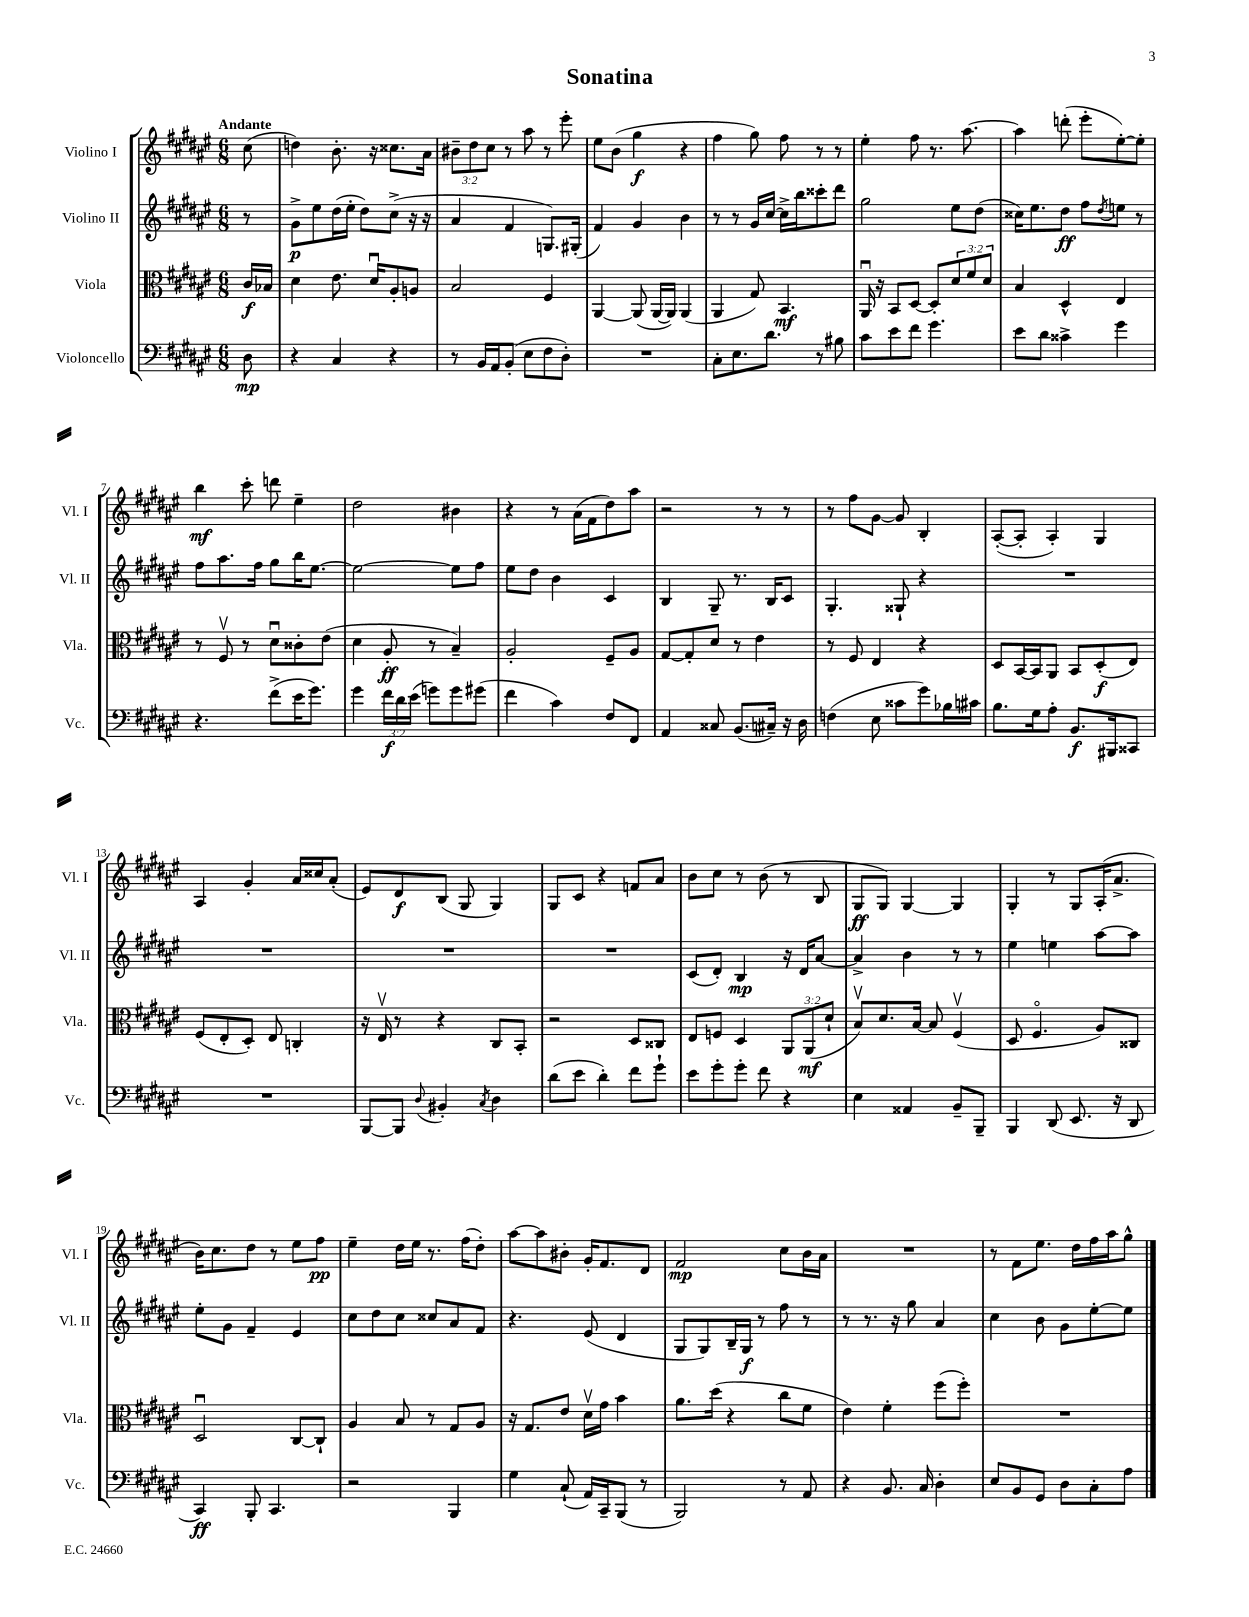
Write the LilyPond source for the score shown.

\header { title = "Sonatina" }
<<
\new StaffGroup <<
\new Staff = "s0" \with { instrumentName = "Violino I" shortInstrumentName = "Vl. I" } {
    \clef treble \key fis \major \numericTimeSignature \time 6/8 \override Staff.TupletNumber.text = #tuplet-number::calc-fraction-text \partial 8 \tempo "Andante"
    cis''8( |
    d''4) b'8.-. r16 cisis''8. ais'16 |
    \tuplet 3/2 { bis'8-- dis''8 cis''8 } r8 ais''8 r8 eis'''8-. |
    eis''8 b'8( gis''4\f r4 |
    fis''4 gis''8) fis''8 r8 r8 |
    eis''4-. fis''8 r8. ais''8.~ |
    ais''4 d'''8-.( eis'''8-. eis''8~-.) eis''8-. |
    b''4\mf cis'''8-. d'''8 eis''4-- |
    dis''2 bis'4 |
    r4 r8 ais'16( fis'16 dis''8) ais''8 |
    r2 r8 r8 |
    r8 fis''8 gis'8~ gis'8 b4-. |
    ais8~-.( ais8-. ais4-.) gis4 |
    ais4 gis'4-. ais'16 cisis''16 ais'8-.( |
    eis'8) dis'8\f b8( gis8 gis4) |
    gis8 cis'8 r4 f'8 ais'8 |
    b'8 cis''8 r8 b'8( r8 b8 |
    gis8\ff gis8) gis4~ gis4 |
    gis4-. r8 gis8 ais16-.( ais'8.-> |
    b'16) cis''8. dis''8 r8 eis''8 fis''8\pp |
    eis''4-- dis''16 eis''16 r8. fis''16( dis''8-.) |
    ais''8~ ais''8 bis'8-. gis'16-. fis'8. dis'8 |
    fis'2\mp cis''8 b'16 ais'16 |
    R2. |
    r8 fis'8 eis''8. dis''16 fis''16 ais''16 gis''8-^ \bar "|." |
}
\new Staff = "s1" \with { instrumentName = "Violino II" shortInstrumentName = "Vl. II" } {
    \clef treble \key fis \major \numericTimeSignature \time 6/8 \partial 8
    r8 |
    gis'8->\p eis''8 dis''16( eis''16-. dis''8) cis''8->( r16 r16 |
    ais'4 fis'4 g8.) gis16-.( |
    fis'4) gis'4 b'4 |
    r8 r8 gis'16 cis''16~ cis''16-> b''16 cisis'''8-. dis'''8 |
    gis''2 eis''8 dis''8( |
    cisis''16) eis''8. dis''8\ff fis''8 \acciaccatura { dis''8 } e''8 r8 |
    fis''8 ais''8. fis''16 gis''8 b''16 eis''8.~ |
    eis''2~ eis''8 fis''8 |
    eis''8 dis''8 b'4 cis'4 |
    b4 gis8-- r8. b16 cis'8 |
    gis4.-. gisis8-! r4 |
    R2. |
    R2. |
    R2. |
    R2. |
    cis'8( dis'8-.) b4\mp r16 dis'16 ais'8~ |
    ais'4-> b'4 r8 r8 |
    eis''4 e''4 ais''8~ ais''8 |
    eis''8-. gis'8 fis'4-- eis'4 |
    cis''8 dis''8 cis''8 cisis''8 ais'8 fis'8 |
    r4. eis'8( dis'4 |
    gis8 gis8) b16-- gis16\f r8 fis''8 r8 |
    r8 r8. r16 gis''8 ais'4 |
    cis''4 b'8 gis'8 eis''8~-. eis''8 \bar "|." |
}
\new Staff = "s2" \with { instrumentName = "Viola" shortInstrumentName = "Vla." } {
    \clef alto \key fis \major \numericTimeSignature \time 6/8 \override Staff.TupletNumber.text = #tuplet-number::calc-fraction-text \partial 8
    cis'16\f bes16 |
    dis'4 eis'8. dis'16\downbow ais8-. a8 |
    b2 fis4 |
    ais,4~ ais,8( ais,16~ ais,16) ais,4( |
    ais,4 gis8) b,4.\mf |
    ais,16\downbow r16 b,8 dis8~ dis8-. \tuplet 3/2 { dis'8 fis'8 dis'8 } |
    b4 dis4-^ eis4 |
    r8 fis8\upbow r8 dis'8\downbow cisis'8-. eis'8( |
    dis'4 ais8-.\ff r8 b4--) |
    ais2-. fis8-- ais8 |
    gis8~ gis8-. dis'8 r8 eis'4 |
    r8 fis8 eis4 r4 |
    dis8 b,16~ b,16 ais,8 b,8 dis8-.\f( eis8) |
    fis8( eis8-. dis8-.) eis8 c4-. |
    r16 eis16\upbow r8 r4 cis8 b,8-. |
    r2 dis8 cisis8 |
    eis8 f8 dis4 \tuplet 3/2 { ais,8 ais,8\mf( dis'8-! } |
    b8\upbow) dis'8. b16~ b8 fis4\upbow( |
    dis8 fis4.\flageolet ais8) cisis8 |
    dis2\downbow cis8~ cis8-! |
    ais4 b8 r8 gis8 ais8 |
    r16 gis8. eis'8 dis'16\upbow gis'16 b'4 |
    ais'8. dis''16( r4 cis''8 fis'8 |
    eis'4) fis'4-. fis''8( fis''8-.) |
    R2. \bar "|." |
}
\new Staff = "s3" \with { instrumentName = "Violoncello" shortInstrumentName = "Vc." } {
    \clef bass \key fis \major \numericTimeSignature \time 6/8 \override Staff.TupletNumber.text = #tuplet-number::calc-fraction-text \partial 8
    dis8\mp |
    r4 cis4 r4 |
    r8 b,16 ais,16 b,8-.( eis8 fis8 dis8-.) |
    R2. |
    cis8-. eis8. dis'8. r8 bis8 |
    cis'8 eis'8 fis'8 gis'4. |
    eis'8 dis'8 cisis'4-> gis'4 |
    r4. fis'8->( eis'16 gis'8.) |
    gis'4 \tuplet 3/2 { fis'16\f dis'16 eis'16( } g'8) g'8 gis'8( |
    fis'4 cis'4) fis8 fis,8 |
    ais,4 cisis8 b,8.( cis16--) r16 dis16 |
    f4( eis8 cisis'8 gis'8) bes16 cis'16 |
    b8. gis16 ais8-. b,8.\f bis,,16 cisis,8 |
    R2. |
    b,,8~ b,,8 \appoggiatura { dis8 } bis,4-. \acciaccatura { cis8 } dis4 |
    dis'8( eis'8 dis'4-.) fis'8 gis'8-! |
    eis'8 gis'8-. gis'8-. fis'8 r4 |
    eis4 aisis,4 b,8-- b,,8-- |
    b,,4 dis,8( eis,8. r16 dis,8 |
    cis,4\ff) b,,8-. cis,4. |
    r2 b,,4 |
    gis4 cis8-!( ais,16) cis,16-- b,,8( r8 |
    b,,2) r8 ais,8 |
    r4 b,8. cis16 dis4-. |
    eis8 b,8 gis,8 dis8 cis8-. ais8 \bar "|." |
}
>>
>>
